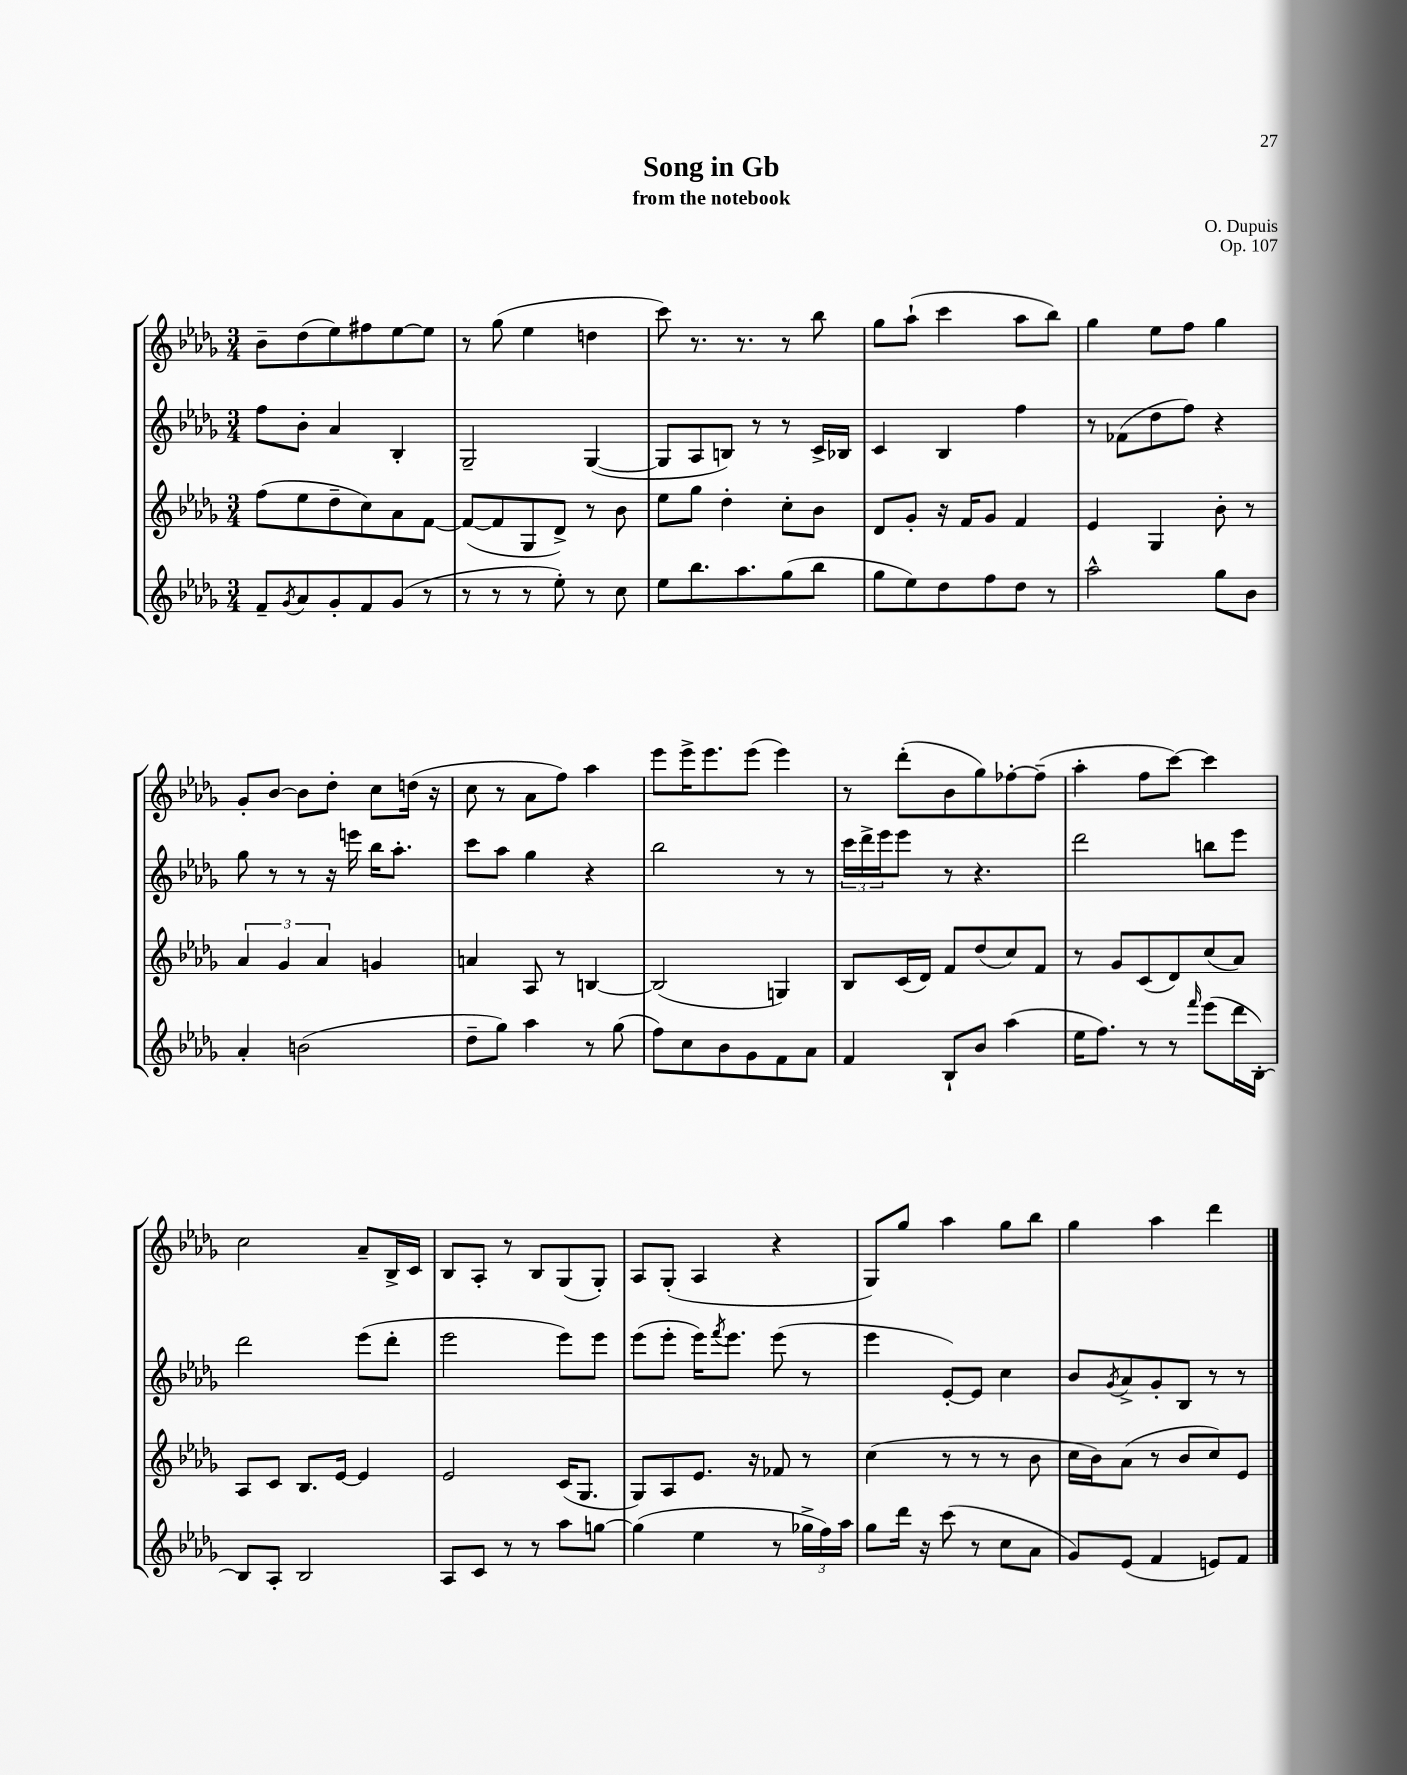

**kern	**kern	**kern	**kern
*part4	*part3	*part2	*part1
*staff4	*staff3	*staff2	*staff1
*clefG2	*clefG2	*clefG2	*clefG2
*k[b-e-a-d-g-]	*k[b-e-a-d-g-]	*k[b-e-a-d-g-]	*k[b-e-a-d-g-]
*M3/4	*M3/4	*M3/4	*M3/4
=1	=1	=1	=1
8f~/L	(8ff\L	8ff\L	8b-~\L
8qg-/	.	.	.
8a-/	8ee-\	8b-'\J	(8dd-\
8g-'/	8dd-~\	4a-/	8ee-\)
8f/	8cc\)	.	8ff#X\
(8g-/J	8a-\	4B-'/	[8ee-\
8r	[8f\J	.	8ee-\J]
=2	=2	=2	=2
8r	(8f/L_	2G-~/	8r
8r	8f/]	.	(8gg-\
8r	8G-/	.	4ee-\
8ee-'\)	8d-^/J)	.	.
8r	8r	([4G-/	4ddn\
8cc\	8b-\	.	.
=3	=3	=3	=3
8ee-\L	8ee-\L	8G-/L]	8ccc\)
8.bb-\	8gg-\J	8A-/	8.r
.	4dd-'\	8Bn/J)	.
8.aa-\	.	.	8.r
.	.	8r	.
(8gg-\	8cc'\L	8r	8r
8bb-\J	8b-\J	16c^/LL	8bb-\
.	.	16B-X/JJ	.
=4	=4	=4	=4
8gg-\L	8d-/L	4c/	8gg-\L
8ee-\)	8g-'/J	.	(8aa-`\J
8dd-\	16r	4B-/	4ccc\
.	16f/KL	.	.
8ff\	8g-/J	.	.
8dd-\J	4f/	4ff\	8aa-\L
8r	.	.	8bb-\J)
=5	=5	=5	=5
2aa-^^\	4e-/	8r	4gg-\
.	.	(8f-X\L	.
.	4G-/	8dd-\	8ee-\L
.	.	8ff\J)	8ff\J
8gg-\L	8b-'\	4r	4gg-\
8b-\J	8r	.	.
!!LO:LB:g=z
=6	=6	=6	=6
4a-'/	6a-/	8gg-\	8g-'/L
.	.	8r	[8b-/J
.	6g-/	.	.
(2bn\	.	8r	8b-\L]
.	6a-/	.	.
.	.	16r	8dd-'\J
.	.	16eeen\	.
.	4gn/	16bb-\KL	8cc\L
.	.	8.aa-'\J	.
.	.	.	(16ddn\Jk
.	.	.	16r
=7	=7	=7	=7
8dd-~\L	4an/	8ccc\L	8cc\
8gg-\J)	.	8aa-\J	8r
4aa-\	8A-/	4gg-\	8a-\L
.	8r	.	8ff\J)
8r	[4Bn/	4r	4aa-\
(8gg-\	.	.	.
=8	=8	=8	=8
8ff\L)	(2B/]	2bb-\	8eee-\L
8cc\	.	.	16eee-^\K
.	.	.	8.eee-\
8b-\	.	.	.
8g-\	.	.	(8eee-\J
8f\	4Gn/)	8r	4eee-\)
8a-\J	.	8r	.
=9	=9	=9	=9
4f/	8B-/L	24ccc\LL	8r
.	.	24ddd-^\	.
.	.	24eee-\J	.
.	(16c/L	8eee-\J	(8ddd-'\L
.	16d-/JJ)	.	.
8B-`/L	8f/L	8r	8b-\
8b-/J	(8dd-/	4.r	8gg-\)
(4aa-\	8cc/)	.	[8ff-X'\
.	8f/J	.	(8ff-~\J]
=10	=10	=10	=10
16ee-\KL	8r	2ddd-\	4aa-'\
8.ff\J)	.	.	.
.	8g-/L	.	.
8r	(8c/	.	8ff\L
8r	8d-/)	.	[8ccc\J)
16qqfff/	.	.	.
(8eee-\L	(8cc/	8bbn\L	4ccc\]
16ddd-\L	8a-/J)	8eee-\J	.
[16B-'\JJ)	.	.	.
!!LO:LB:g=z
=11	=11	=11	=11
8B-/L]	8A-/L	2ddd-\	2cc\
8A-'/J	8c/J	.	.
2B-/	8.B-/L	.	.
.	[16e-/Jk	.	.
.	4e-/]	(8eee-\L	8a-~/L
.	.	8ddd-'\J	16B-^/L
.	.	.	16c/JJ
=12	=12	=12	=12
8A-/L	2e-/	2eee-\	8B-/L
8c/J	.	.	8A-'/J
8r	.	.	8r
8r	.	.	8B-/L
8aa-\L	(16c/KL	8eee-\L)	(8G-/
.	8.G-/J	.	.
[8ggn\J	.	8eee-\J	8G-'/J)
=13	=13	=13	=13
(4gg\]	8G-/L)	(8eee-\L	8A-/L
.	8A-/	8eee-'\J	(8G-'/J
4ee-\	8.e-/J	16eee-\KL)	4A-/
.	.	8qfff/	.
.	.	8.eee-\J	.
.	16r	.	.
8r	8f-X/	(8eee-\	4r
24gg-X^\LL	8r	8r	.
24ff\)	.	.	.
24aa-\JJ	.	.	.
=14	=14	=14	=14
8gg-\L	(4cc\	4eee-\	8G-/L)
16ddd-\Jk	.	.	8gg-/J
16r	.	.	.
(8ccc\	8r	[8e-'/L)	4aa-\
8r	8r	8e-/J]	.
8cc\L	8r	4cc\	8gg-\L
8a-\J	8b-\	.	8bb-\J
=15	=15	=15	=15
8g-/L)	16cc\LL	8b-/L	4gg-\
.	16b-\J)	.	.
.	.	8qg-/	.
(8e-/J	(8a-\J	8a-^/	.
4f/	8r	8g-'/	4aa-\
.	8b-/L	8B-/J	.
8en/L)	8cc/)	8r	4ddd-\
8f/J	8e-/J	8r	.
==	==	==	==
*-	*-	*-	*-
